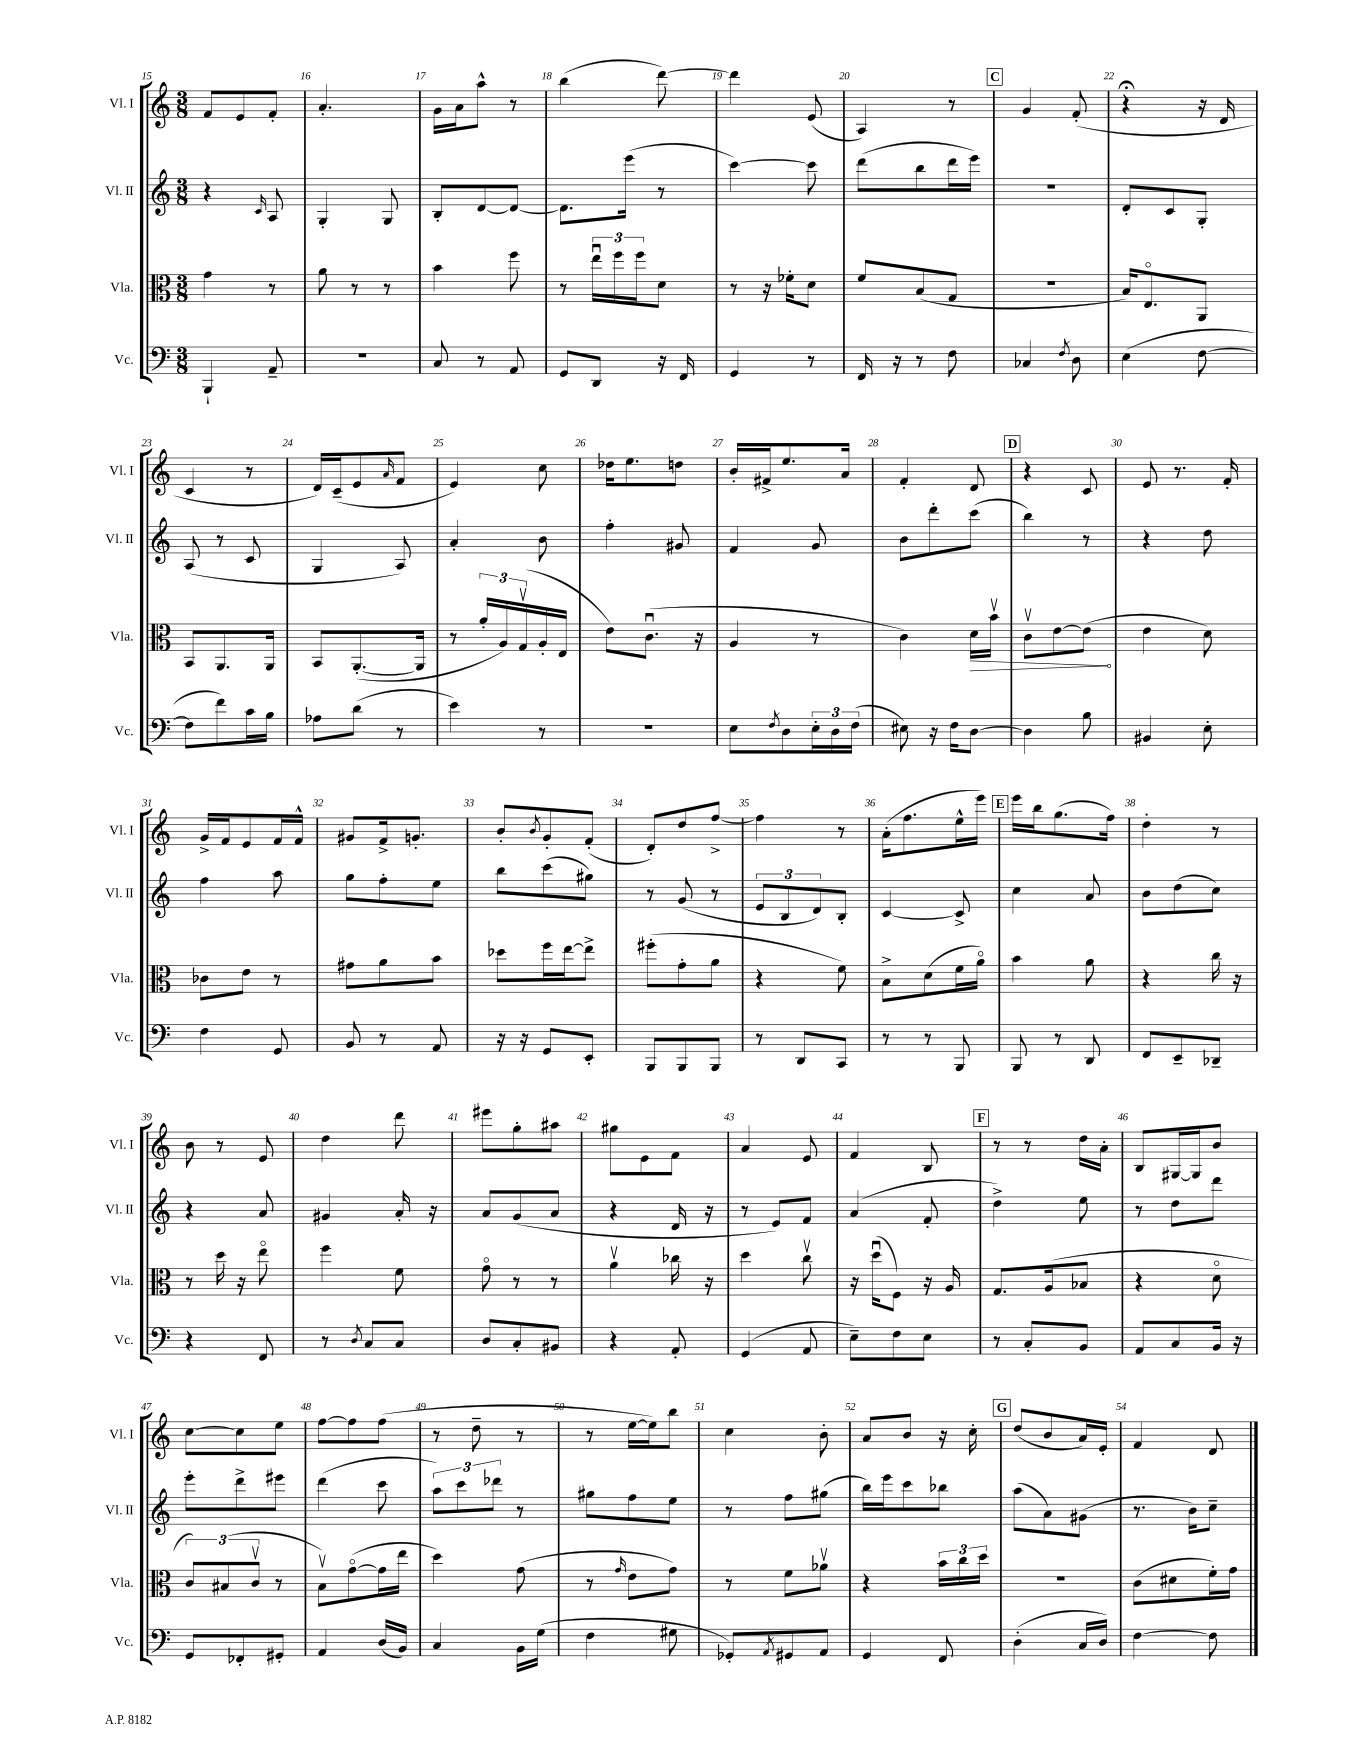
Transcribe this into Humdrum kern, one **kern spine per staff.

**kern	**kern	**dynam	**kern	**kern
*part4	*part3	*part3	*part2	*part1
*staff4	*staff3	*staff3	*staff2	*staff1
*I"Vc.	*I"Vla.	*	*I"Vl. II	*I"Vl. I
*I'Vc.	*I'Vla.	*	*I'Vl. II	*I'Vl. I
*clefF4	*clefC3	*	*clefG2	*clefG2
*k[]	*k[]	*	*k[]	*k[]
*M3/8	*M3/8	*	*M3/8	*M3/8
=15	=15	=15	=15	=15
4BBB`/	4g\	.	4r	8f/L
.	.	.	.	8e/
.	.	.	16qqc/	.
8AA~/	8r	.	8A/	8f'/J
=16	=16	=16	=16	=16
4.r	8a\	.	4G'/	4.a'/
.	8r	.	.	.
.	8r	.	8G/	.
=17	=17	=17	=17	=17
8C/	4b\	.	8B'/L	16g\LL
.	.	.	.	16a\J
8r	.	.	[8d/	8aa^^\J
8AA/	8ff\	.	8d/J_	8r
=18	=18	=18	=18	=18
8GG/L	8r	.	8.d\L]	(4bb\
8DD/J	24eeu\LL	.	.	.
.	24ff\	.	.	.
.	.	.	(16eee\Jk	.
.	24ff\J	.	.	.
16r	8d\J	.	8r	[8ddd\)
16FF/	.	.	.	.
=19	=19	=19	=19	=19
4GG/	8r	.	[4ccc\)	4ddd\]
.	16r	.	.	.
.	16f-X'\KL	.	.	.
8r	8d\J	.	8ccc\]	(8e/
=20	=20	=20	=20	=20
16FF/	8f/L	.	(8ddd\L	4A/)
16r	.	.	.	.
8r	(8B/	.	8bb\	.
8F\	8G/J	.	16ddd\L	8r
.	.	.	16eee\JJ)	.
!!LO:REH:place=s1:t=C
=21	=21	=21	=21	=21
4C-X/	4.r	.	4.r	4g/
8qF/	.	.	.	.
8D\	.	.	.	(8f'/
=22	=22	=22	=22	=22
(4E\	16B/KL)	.	8d'/L	4r;<
.	8.E/	.	.	.
.	.	.	8c/	.
[8F\	8AA/J	.	8G'/J	16r
.	.	.	.	16d/
!!LO:LB:g=z
=23	=23	=23	=23	=23
8F\L]	8BB/L	.	(8A/	4c/
8f\)	8.AA/	.	8r	.
16c\L	.	.	8c/	8r
16B\JJ	16AA/Jk	.	.	.
=24	=24	=24	=24	=24
8A-X\L	8BB/L	.	4G/	16d/LL)
.	.	.	.	(16c~/J
(8d\J	([8.AA'/	.	.	8e/
.	.	.	.	16qqa/
8r	.	.	8A/)	8f/J
.	16AA/Jk]	.	.	.
=25	=25	=25	=25	=25
4e\)	8r	.	4a'/	4e/)
.	24a'/LL	.	.	.
.	24A/)	.	.	.
.	(24Gv/	.	.	.
8r	16A'/	.	8b\	8cc\
.	16E/JJ	.	.	.
=26	=26	=26	=26	=26
4.r	8e\L)	.	4ff'\	16dd-X\KL
.	.	.	.	8.ee\
.	(8.cu\J	.	.	.
.	.	.	8g#X/	8ddn\J
.	16r	.	.	.
=27	=27	=27	=27	=27
8E\L	4A/	.	4f/	16b'/LL
.	.	.	.	16f#X^/J
8qF/	.	.	.	.
8D\	.	.	.	8.ee/
24E'\L	8r	.	8g/	.
24D\	.	.	.	.
.	.	.	.	16a/Jk
(24F\JJ	.	.	.	.
=28	=28	=28	=28	=28
8E#X\)	4c\)	.	8b\L	4f'/
16r	.	.	8ddd'\	.
16F\KL	.	.	.	.
!	!	!LO:HP:b	!	!
[8D\J	16d\LL	>	(8ccc\J	8d/
.	16bv\JJ	.	.	.
!!LO:REH:place=s1:t=D
=29	=29	=29	=29	=29
4D\]	8cv\L	.	4bb\)	4r
.	[8e\	.	.	.
8B\	(8e\J]	.	8r	8c/
.	.	]	.	.
=30	=30	=30	=30	=30
4BB#X/	4e\	.	4r	8e/
.	.	.	.	8.r
8E'\	8d\)	.	8dd\	.
.	.	.	.	16f'/
!!LO:LB:g=z
=31	=31	=31	=31	=31
4F\	8c-X\L	.	4ff\	16g^/LL
.	.	.	.	16f/J
.	8e\J	.	.	8e/
8GG/	8r	.	8aa\	16f/L
.	.	.	.	16f^^/JJ
=32	=32	=32	=32	=32
8BB/	8g#X\L	.	8gg\L	8g#X/L
8r	8a\	.	8ff'\	16f^/k
.	.	.	.	8.gn'/J
8AA/	8b\J	.	8ee\J	.
=33	=33	=33	=33	=33
16r	8dd-X\L	.	8bb\L	8b'/L
16r	.	.	.	.
.	.	.	.	8qb/
8GG/L	16ff\L	.	(8ccc\	8g'/
.	[16ee\J	.	.	.
8EE'/J	8ee^\J]	.	8gg#X\J)	(8f'/J
=34	=34	=34	=34	=34
8BBB/L	(8ff#X'\L	.	8r	8d'/L)
8BBB/	8g'\	.	(8g/	8dd/
8BBB/J	8a\J	.	8r	[8ff^/J
=35	=35	=35	=35	=35
8r	4r	.	12e/L	4ff\]
.	.	.	12B/	.
8DD/L	.	.	.	.
.	.	.	12d/)	.
8CC/J	8f\)	.	8B'/J	8r
=36	=36	=36	=36	=36
8r	8B^\L	.	[4c/	(16a'\KL
.	.	.	.	8.ff\
8r	(8d\	.	.	.
8BBB/	16f\L	.	8c^/]	16ee^^\L
.	16a\JJ)	.	.	16eee\JJ)
!!LO:REH:place=s1:t=E
=37	=37	=37	=37	=37
8BBB/	4b\	.	4cc\	16eee\LL
.	.	.	.	16bb\J
8r	.	.	.	(8.gg\
8DD/	8a\	.	8a/	.
.	.	.	.	16ff\Jk)
=38	=38	=38	=38	=38
8FF/L	4r	.	8b\L	4dd'\
8EE~/	.	.	(8dd\	.
8DD-X~/J	16cc\	.	8cc\J)	8r
.	16r	.	.	.
!!LO:LB:g=z
=39	=39	=39	=39	=39
4r	8r	.	4r	8b\
.	16dd\	.	.	8r
.	16r	.	.	.
8FF/	8ee\	.	8a/	8e/
=40	=40	=40	=40	=40
8r	4ff\	.	4g#X/	4dd\
8qD/	.	.	.	.
8C/L	.	.	.	.
8C/J	8f\	.	16a'/	8ddd\
.	.	.	16r	.
=41	=41	=41	=41	=41
8D/L	8g\	.	8a/L	8eee#X\L
8C'/	8r	.	(8g/	8gg'\
8BB#X/J	8r	.	8a/J	8aa#X\J
=42	=42	=42	=42	=42
4r	4av\	.	4r	8gg#X\L
.	.	.	.	8e\
8AA'/	16cc-X\	.	16d/	8f\J
.	16r	.	16r	.
=43	=43	=43	=43	=43
(4GG/	4dd\	.	8r	4a/
.	.	.	8e/L)	.
8AA/	8ccv\	.	8f/J	8e/
=44	=44	=44	=44	=44
8E~\L)	16r	.	(4a/	4f/
.	(16ddu\KL	.	.	.
8F\	8F\J)	.	.	.
8E\J	16r	.	8f'/	8B/
.	16A/	.	.	.
!!LO:REH:place=s1:t=F
=45	=45	=45	=45	=45
8r	8.G/L	.	4dd^\)	8r
8C'/L	.	.	.	8r
.	(16A/k	.	.	.
8BB/J	8B-X/J	.	8ee\	16dd\LL
.	.	.	.	16a'\JJ
=46	=46	=46	=46	=46
8AA/L	4r	.	8r	8B/L
8C/	.	.	8dd\L	[16G#X/L
.	.	.	.	16G#/J]
16BB/Jk	8d\	.	8ddd\J	8b/J
16r	.	.	.	.
!!LO:LB:g=z
=47	=47	=47	=47	=47
8GG/L	12c/L)	.	8eee'\L	[8cc\L
.	(12B#X/	.	.	.
8FF-X'/	.	.	8ddd^\	8cc\]
.	12cv/J	.	.	.
8GG#X'/J	8r	.	8eee#X\J	8ee\J
=48	=48	=48	=48	=48
4AA/	8Bv\L)	.	(4ddd\	[8ff\L
.	([8g\	.	.	8ff\]
(16D/LL	16g\L]	.	8ccc\	(8ff\J
16BB/JJ)	16ee\JJ	.	.	.
=49	=49	=49	=49	=49
4C/	4dd\)	.	12aa\L)	8r
.	.	.	12ccc\	.
.	.	.	.	8dd~\
.	.	.	12ddd-X\J	.
16BB\LL	(8g\	.	8r	8r
(16G\JJ	.	.	.	.
=50	=50	=50	=50	=50
4F\	8r	.	8gg#X\L	8r
.	16qqg/	.	.	.
.	8e\L	.	8ff\	[16ee\LL
.	.	.	.	16ee\J])
8G#X\	8g\J)	.	8ee\J	8bb\J
=51	=51	=51	=51	=51
8GG-X'/L)	8r	.	8r	4cc\
8qAA/	.	.	.	.
8GG#X/	8f\L	.	8ff\L	.
8AA/J	8a-Xv\J	.	(8gg#X\J	8b'\
=52	=52	=52	=52	=52
4GG/	4r	.	16bb\LL)	8a/L
.	.	.	16eee\J	.
.	.	.	8ccc\	8b/J
8FF/	24b\LL	.	8bb-X\J	16r
.	24cc\	.	.	.
.	.	.	.	16cc'\
.	24dd\JJ	.	.	.
!!LO:REH:place=s1:t=G
=53	=53	=53	=53	=53
(4D'\	4.r	.	(8aa\L	(8dd/L
.	.	.	8a\)	8b/
16C/LL	.	.	(8g#X\J	16a/L)
16D/JJ)	.	.	.	16e'/JJ
=54	=54	=54	=54	=54
[4F\	(8c\L	.	8.r	4f/
.	8d#X\	.	.	.
.	.	.	16b\KL)	.
8F\]	16f'\L)	.	8cc~\J	8d/
.	16g\JJ	.	.	.
==	==	==	==	==
*-	*-	*-	*-	*-
